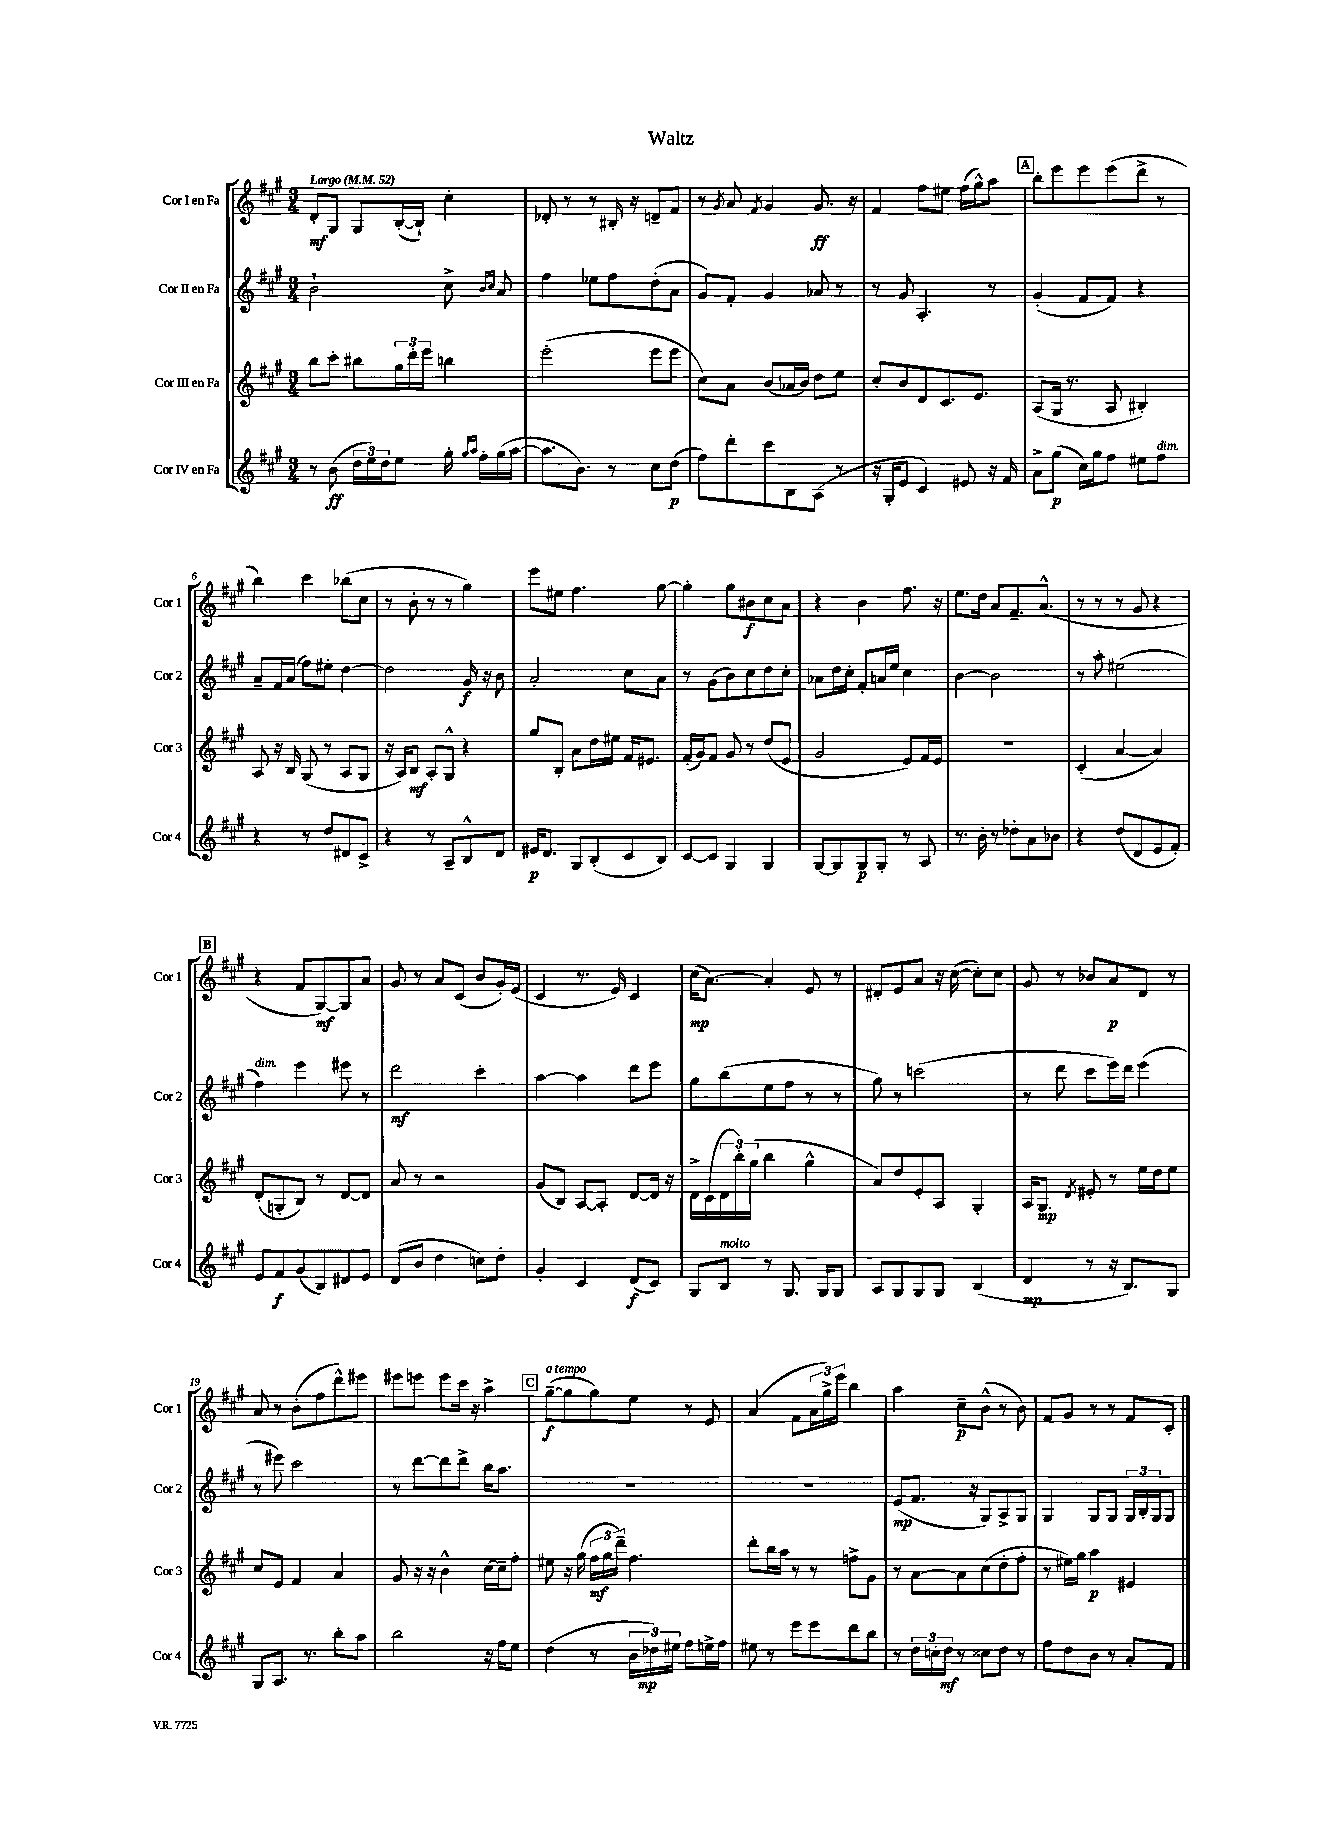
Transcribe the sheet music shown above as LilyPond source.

\header { title = "Waltz" }
<<
\new StaffGroup <<
\new Staff = "s0" \with { instrumentName = "Cor I en Fa" shortInstrumentName = "Cor 1" } {
    \clef treble \key a \major \numericTimeSignature \time 3/4 \tempo "Largo" 4 = 52
    d'8-.\mf gis8 gis8 b16~-.( b16-!) cis''4-. |
    des'8-. r8 r8 bis16-. r16 d'8-- fis'8 |
    r8 \acciaccatura { gis'8 } a'8 \acciaccatura { fis'8 } gis'4 gis'8.\ff r16 |
    fis'4 fis''8 eis''8 fis''16( gis''16-^) a''8 |
    \mark \markup { \box "A" } b''8-. e'''8 e'''8 e'''8( d'''8-> r8 |
    b''4) cis'''4 bes''8( cis''8 |
    r8 b'8-. r8 r8 gis''4) |
    e'''8 eis''8 fis''4. gis''8~ |
    gis''4-. gis''8 bis'8\f cis''8 a'8 |
    r4 b'4 fis''8. r16 |
    e''8. d''16 a'8 fis'8.-- a'8.-^( |
    r8 r8 r8 gis'8 r4 |
    \mark \markup { \box "B" } r4 fis'8 gis8~\mf) gis8 a'8 |
    gis'8 r8 a'8 cis'8( b'8 gis'16-.) e'16( |
    cis'4 r8. e'16) cis'4 |
    cis''16\mp( a'8.~) a'4-. e'8 r8 |
    dis'8-. e'8 a'8 r16 cis''16~( cis''8-.) cis''8 |
    gis'8 r8 bes'8 a'8\p d'8 r8 |
    a'8 r8 b'8-.( fis''8 d'''8-^) eis'''8 |
    eis'''8 e'''8 e'''8 cis'''16 r16 a''4-> |
    \mark \markup { \box "C" } gis''8~--\f^\markup { \italic "a tempo" }( gis''8 gis''8) e''8 r8 e'8 |
    a'4( fis'8 \tuplet 3/2 { a'16 gis''16->) e'''16 } b''4 |
    a''4 cis''8--\p b'8-^( r8 b'8) |
    fis'8 gis'8 r8 r8 fis'8 cis'8-. \bar "|." |
}
\new Staff = "s1" \with { instrumentName = "Cor II en Fa" shortInstrumentName = "Cor 2" } {
    \clef treble \key a \major \numericTimeSignature \time 3/4
    b'2-! cis''8-> \grace { b'16 cis''16 } a'8 |
    fis''4 ees''8 fis''8 d''8-.( a'8 |
    gis'8) fis'8-. gis'4 aes'8 r8 |
    r8 gis'8 a4.-. r8 |
    \mark \markup { \box "A" } gis'4-.( fis'8 fis'8) r4 |
    a'8-- fis'16 a'16( fis''8) eis''8-. d''4~ |
    d''2 gis'16\f r16 b'8 |
    a'2-. cis''8 a'8 |
    r8 gis'8( b'8) cis''8 d''8 cis''8-. |
    aes'8 d''16 cis''16-. fis'8-. a'16 e''16 cis''4 |
    b'4~ b'2 |
    r8 a''8-. eis''2( |
    \mark \markup { \box "B" } fis''4^\markup { \italic "dim." }) e'''4 eis'''8 r8 |
    d'''2\mf cis'''4-. |
    a''4~ a''4 d'''8 e'''8 |
    gis''8 b''8( e''8 fis''8 r8 r8 |
    gis''8) r8 c'''2( |
    r8 d'''8 cis'''8 e'''16) d'''16 e'''4( |
    r8 eis'''8) cis'''2 |
    r8 d'''8~ d'''8 d'''8-> b''16 a''8. |
    \mark \markup { \box "C" } R2. |
    R2. |
    e'8\mp( fis'8. r16 gis8) a8-> gis8 |
    gis4 gis8 gis8 \tuplet 3/2 { gis16 b16-. gis16 } gis8 \bar "|." |
}
\new Staff = "s2" \with { instrumentName = "Cor III en Fa" shortInstrumentName = "Cor 3" } {
    \clef treble \key a \major \numericTimeSignature \time 3/4
    b''8 cis'''8-. bis''8 \tuplet 3/2 { gis''16 d'''16-. e'''16 } b''4 |
    e'''2-.( e'''8 e'''8 |
    cis''8) a'8 b'8( aes'16 b'16) d''8 e''8 |
    cis''8-. b'8 d'8 cis'8. e'8. |
    \mark \markup { \box "A" } a8( gis16 r8. a8 bis4-.) |
    a8 r16 b16 gis8( r8 a8 gis8 |
    r16 a16) b8\mf a8-. gis8-^ r4 |
    gis''8 b8-. a'8 d''16 eis''16 fis'16 eis'8. |
    fis'16-.( gis'16) fis'8 gis'8 r8 d''8( e'8 |
    gis'2 e'8) fis'16 e'16 |
    R2. |
    cis'4-.( a'4~ a'4) |
    \mark \markup { \box "B" } d'8-.( g8-. b8) r8 d'8~ d'8 |
    a'8 r8 r2 |
    gis'8( b8) a8~ a8-. d'8~ d'16 r16 |
    d'16-> cis'16( \tuplet 3/2 { d'16 b''16-.) gis''16( } b''4 gis''4-^ |
    a'8) d''8 e'8-. a8 gis4-. |
    a16 gis8.\mp \acciaccatura { d'8 } eis'8-. r8 e''16 d''16 e''8 |
    cis''8 e'8 fis'4 a'4 |
    gis'8 r16 r16 b'4-^ cis''16~ cis''16-- fis''8-. |
    \mark \markup { \box "C" } eis''8 r16 gis''16( \tuplet 3/2 { fis''16\mf gis''16 d'''16--) } fis''4. |
    d'''8-. b''16 a''16 r8 r8 f''8-> gis'8 |
    r8 a'8~ a'8 cis''8( d''8-. fis''8-. |
    r8 eis''16) gis''16 a''4\p eis'4 \bar "|." |
}
\new Staff = "s3" \with { instrumentName = "Cor IV en Fa" shortInstrumentName = "Cor 4" } {
    \clef treble \key a \major \numericTimeSignature \time 3/4
    r8 b'8\ff( \tuplet 3/2 { d''16 e''16) d''16 } e''8 gis''16-. \grace { gis''16 a''16 } fis''16-. gis''16( a''16~ |
    a''8. b'8.) r8 cis''8 d''8\p( |
    fis''8) d'''8-. cis'''8 b8 a8( r8 |
    r16 gis16-. e'8 cis'4) eis'8 r16 fis'16 |
    \mark \markup { \box "A" } a'8-> gis''8\p( cis''16) gis''16 fis''8 eis''8 fis''8^\markup { \italic "dim." } |
    r4 r8 d''8 dis'8 cis'8-> |
    r4 r8 a8-- b8-^ d'8 |
    eis'16\p d'8. gis8 b8-.( cis'8 b8) |
    cis'8~ cis'8 gis4 gis4 |
    gis8~ gis8 gis8\p gis8-. r8 a8 |
    r8. b'16-. r8 des''8-. a'8 bes'8 |
    r4 d''8( d'8 e'8 fis'8-.) |
    \mark \markup { \box "B" } e'8 fis'8\f gis'8( b8) dis'8 e'8 |
    d'8( b'8 d''4 c''8) d''8-. |
    gis'4-. cis'4 d'8\f( cis'8) |
    gis8 b8^\markup { \italic "molto" } r8 gis8. gis16 gis8 |
    a8 gis8 gis8 gis8 b4( |
    d'4\mp r8 r16 b8.) gis8 |
    gis8 a8. r8. b''8-. a''8 |
    b''2 r16 fis''16 e''8 |
    \mark \markup { \box "C" } d''4( r8 \tuplet 3/2 { b'16 des''16\mp) eis''16 } fis''8 e''16-> fis''16 |
    eis''8 r8 e'''8 e'''8 d'''8 b''8 |
    r8 \tuplet 3/2 { d''16 c''16-. d''16\mf } r8 cisis''8 d''8 r8 |
    fis''8 d''8 b'8 r8 a'8-. fis'8 \bar "|." |
}
>>
>>
